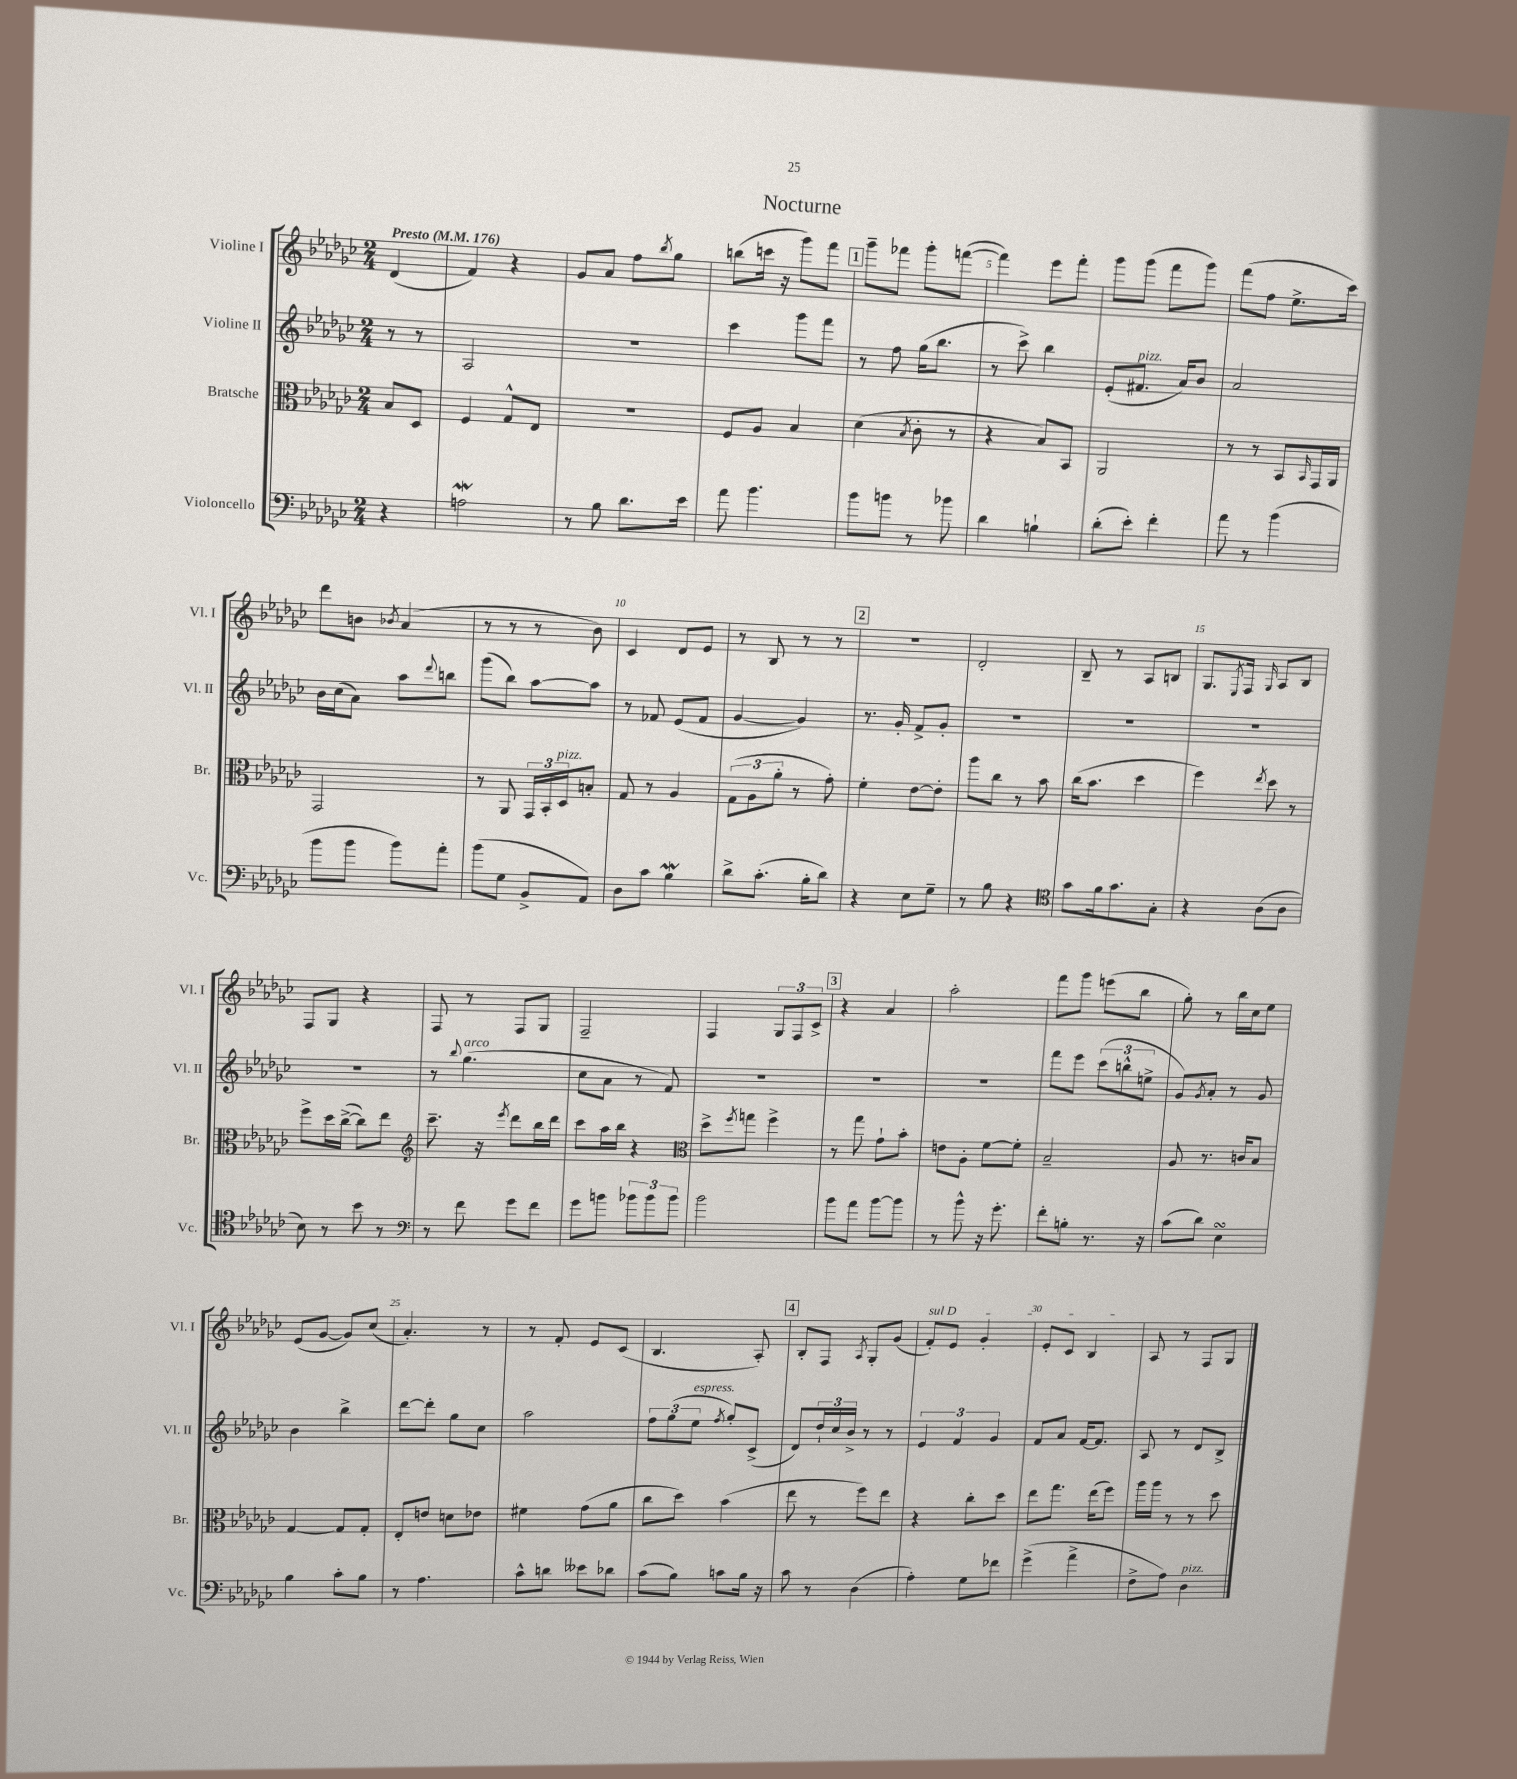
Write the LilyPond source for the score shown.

\header { title = "Nocturne" }
<<
\new StaffGroup <<
\new Staff = "s0" \with { instrumentName = "Violine I" shortInstrumentName = "Vl. I" } {
    \clef treble \key ges \major \numericTimeSignature \time 2/4 \partial 4 \tempo "Presto" 4 = 176
    des'4( |
    f'4) r4 |
    ges'8 aes'8 f''8 \acciaccatura { bes''8 } ges''8 |
    b''8( c'''16 r16 ges'''8) f'''8 |
    \mark \markup { \box "1" } ges'''8-- fes'''8 ges'''8-. f'''8~( |
    f'''4) ees'''8 f'''8-. |
    ges'''8 ges'''8( f'''8 ges'''8) |
    f'''8( f''8 ees''8.-> ces'''16) |
    des'''8 b'8 \acciaccatura { bes'8 } aes'4( |
    r8 r8 r8 bes'8) |
    ces'4 des'8 ees'8 |
    r8 bes8 r8 r8 |
    \mark \markup { \box "2" } r2 |
    des'2-. |
    bes8-- r8 aes8 b8 |
    ges8. \acciaccatura { ees8 } f16 \grace { ges16 } aes8 bes8 |
    f8 ges8 r4 |
    f8 r8 f8 ges8 |
    f2-- |
    f4 \tuplet 3/2 { ges8 f8 ces'8-> } |
    \mark \markup { \box "3" } r4 aes'4 |
    aes''2-. |
    f'''8 ges'''8 e'''8( bes''8 |
    ges''8-.) r8 bes''16 ces''16 ees''8 |
    ees'8( ges'8~ ges'8) ces''8( |
    aes'4.-.) r8 |
    r8 f'8-. ees'8 ces'8( |
    bes4. aes8-.) |
    \mark \markup { \box "4" } bes8-. f8 \acciaccatura { aes8 } ges8-. ges'8( |
    \once \override TextSpanner.bound-details.left.text = \markup { \italic "sul D" } f'8-.\startTextSpan) ees'8 ges'4-. |
    ees'8-. ces'8 bes4\stopTextSpan |
    aes8 r8 f8 ges8 \bar "|." |
}
\new Staff = "s1" \with { instrumentName = "Violine II" shortInstrumentName = "Vl. II" } {
    \clef treble \key ges \major \numericTimeSignature \time 2/4 \partial 4
    r8 r8 |
    aes2 |
    r2 |
    ces'''4 ges'''8 f'''8 |
    \mark \markup { \box "1" } r8 f''8 ges''16( bes''8. |
    r8 ces'''8->) bes''4 |
    ees'8-.( fis'8.^\markup { \italic "pizz." } aes'16) bes'8 |
    aes'2 |
    bes'16 ces''16( aes'8) aes''8 \appoggiatura { des'''8 } b''8 |
    ges'''8( bes''8) aes''8~ aes''8 |
    r8 fes'8 ees'8( fes'8 |
    ges'4~ ges'4) |
    \mark \markup { \box "2" } r8. ges'16-. f'8-> ges'8-. |
    R2 |
    R2 |
    R2 |
    R2 |
    r8 \appoggiatura { bes''8 } ges''4.^\markup { \italic "arco" }( |
    ces''8 aes'8 r8 f'8) |
    R2 |
    \mark \markup { \box "3" } R2 |
    R2 |
    f'''8 ees'''8 \tuplet 3/2 { ces'''8( b''8-^ e''8-> } |
    ges'8) \acciaccatura { ges'8 } aes'8-. r8 ges'8 |
    bes'4 bes''4-> |
    des'''8~ des'''8-. ges''8 ces''8 |
    aes''2 |
    \tuplet 3/2 { f''8 ges''8( ees''8^\markup { \italic "espress." } } \acciaccatura { f''8 } ges''8-.) ces'8->( |
    \mark \markup { \box "4" } des'8) \tuplet 3/2 { des''16-! ces''16 bes'16-> } r8 r8 |
    \tuplet 3/2 { ees'4 f'4 ges'4 } |
    f'8 aes'8 f'16~ f'8. |
    aes8 r8 des'8 bes8-> \bar "|." |
}
\new Staff = "s2" \with { instrumentName = "Bratsche" shortInstrumentName = "Br." } {
    \clef alto \key ges \major \numericTimeSignature \time 2/4 \partial 4
    bes8 des8 |
    f4 ges8-^ ees8 |
    R2 |
    f8 aes8 bes4 |
    \mark \markup { \box "1" } des'4( \acciaccatura { bes8 } ces'8-. r8 |
    r4 bes8) bes,8 |
    aes,2 |
    r8 r8 bes,8 \grace { bes,16 } ges,16 aes,16 |
    ges,2 |
    r8 aes,8 \tuplet 3/2 { ges,16 bes,16-. des16^\markup { \italic "pizz." } } b8-. |
    ges8 r8 aes4 |
    \tuplet 3/2 { ges8( aes8 aes'8-. } r8 ges'8-.) |
    \mark \markup { \box "2" } f'4-. ees'8~ ees'8-. |
    aes''8 ces''8 r8 bes'8 |
    ces''16( bes'8. des''4 |
    f''4) \acciaccatura { ees''8 } des''8 r8 |
    f''8-> des''16 ces''16~->( ces''8) ees''8 |
    \clef treble ces'''8.-- r16 \acciaccatura { ees'''8 } des'''8 bes''16 des'''16 |
    ces'''8 aes''16 bes''16 r4 |
    \clef alto des''8-> \acciaccatura { f''8 } g''8 f''4-> |
    \mark \markup { \box "3" } r8 ges''8 ges'8-! bes'8-. |
    e'8 aes8-. f'8~ f'8-. |
    bes2-- |
    aes8 r8. c'16 bes8 |
    ges4~ ges8 ges8-. |
    ees8-. e'8 d'8 ees'8 |
    fis'4 ges'8( aes'8 |
    ces''8 des''8) bes'4( |
    \mark \markup { \box "4" } ees''8 r8 f''8) ees''8 |
    r4 ces''8-. des''8 |
    ees''8 ges''8. ees''16( f''8) |
    aes''16 aes''16 r8 r8 des''8 \bar "|." |
}
\new Staff = "s3" \with { instrumentName = "Violoncello" shortInstrumentName = "Vc." } {
    \clef bass \key ges \major \numericTimeSignature \time 2/4 \partial 4
    r4 |
    a2\mordent |
    r8 bes8 des'8. ees'16 |
    aes'8 bes'4. |
    \mark \markup { \box "1" } bes'8 b'8 r8 bes'8 |
    des'4 b4-! |
    des'8-.( ees'8-.) f'4-. |
    aes'8 r8 bes'4( |
    bes'8 bes'8 bes'8) aes'8-. |
    bes'8( ges8 bes,8-> aes,8) |
    des8 ces'8 bes4\mordent |
    des'8-> ces'8.-.( bes16-. des'8) |
    \mark \markup { \box "2" } r4 ees8 ges8-- |
    r8 bes8 r4 |
    \clef tenor ges'8 f'16 ges'8. ges8-. |
    r4 aes8( aes8 |
    bes8) r8 bes'8 r8 |
    \clef bass r8 f'8 ges'8 f'8 |
    ges'8 b'8 \tuplet 3/2 { bes'8 bes'8 bes'8 } |
    bes'2 |
    \mark \markup { \box "3" } bes'8 aes'8 bes'8~ bes'8 |
    r8 bes'8-^ r16 ges'8.-. |
    f'8-. b8-. r8. r16 |
    ces'8( des'8) ees4\turn |
    bes4 ces'8-. bes8 |
    r8 aes4. |
    ces'8-^ d'8 eeses'8 des'8 |
    ces'8( bes8) c'8 bes16 r16 |
    \mark \markup { \box "4" } ces'8 r8 des4( |
    aes4-.) ges8 fes'8 |
    ges'4->( aes'4-> |
    f8-> aes8) des4^\markup { \italic "pizz." } \bar "|." |
}
>>
>>
\layout { \context { \Score \override BarNumber.break-visibility = ##(#f #t #t) barNumberVisibility = #(every-nth-bar-number-visible 5) } }
